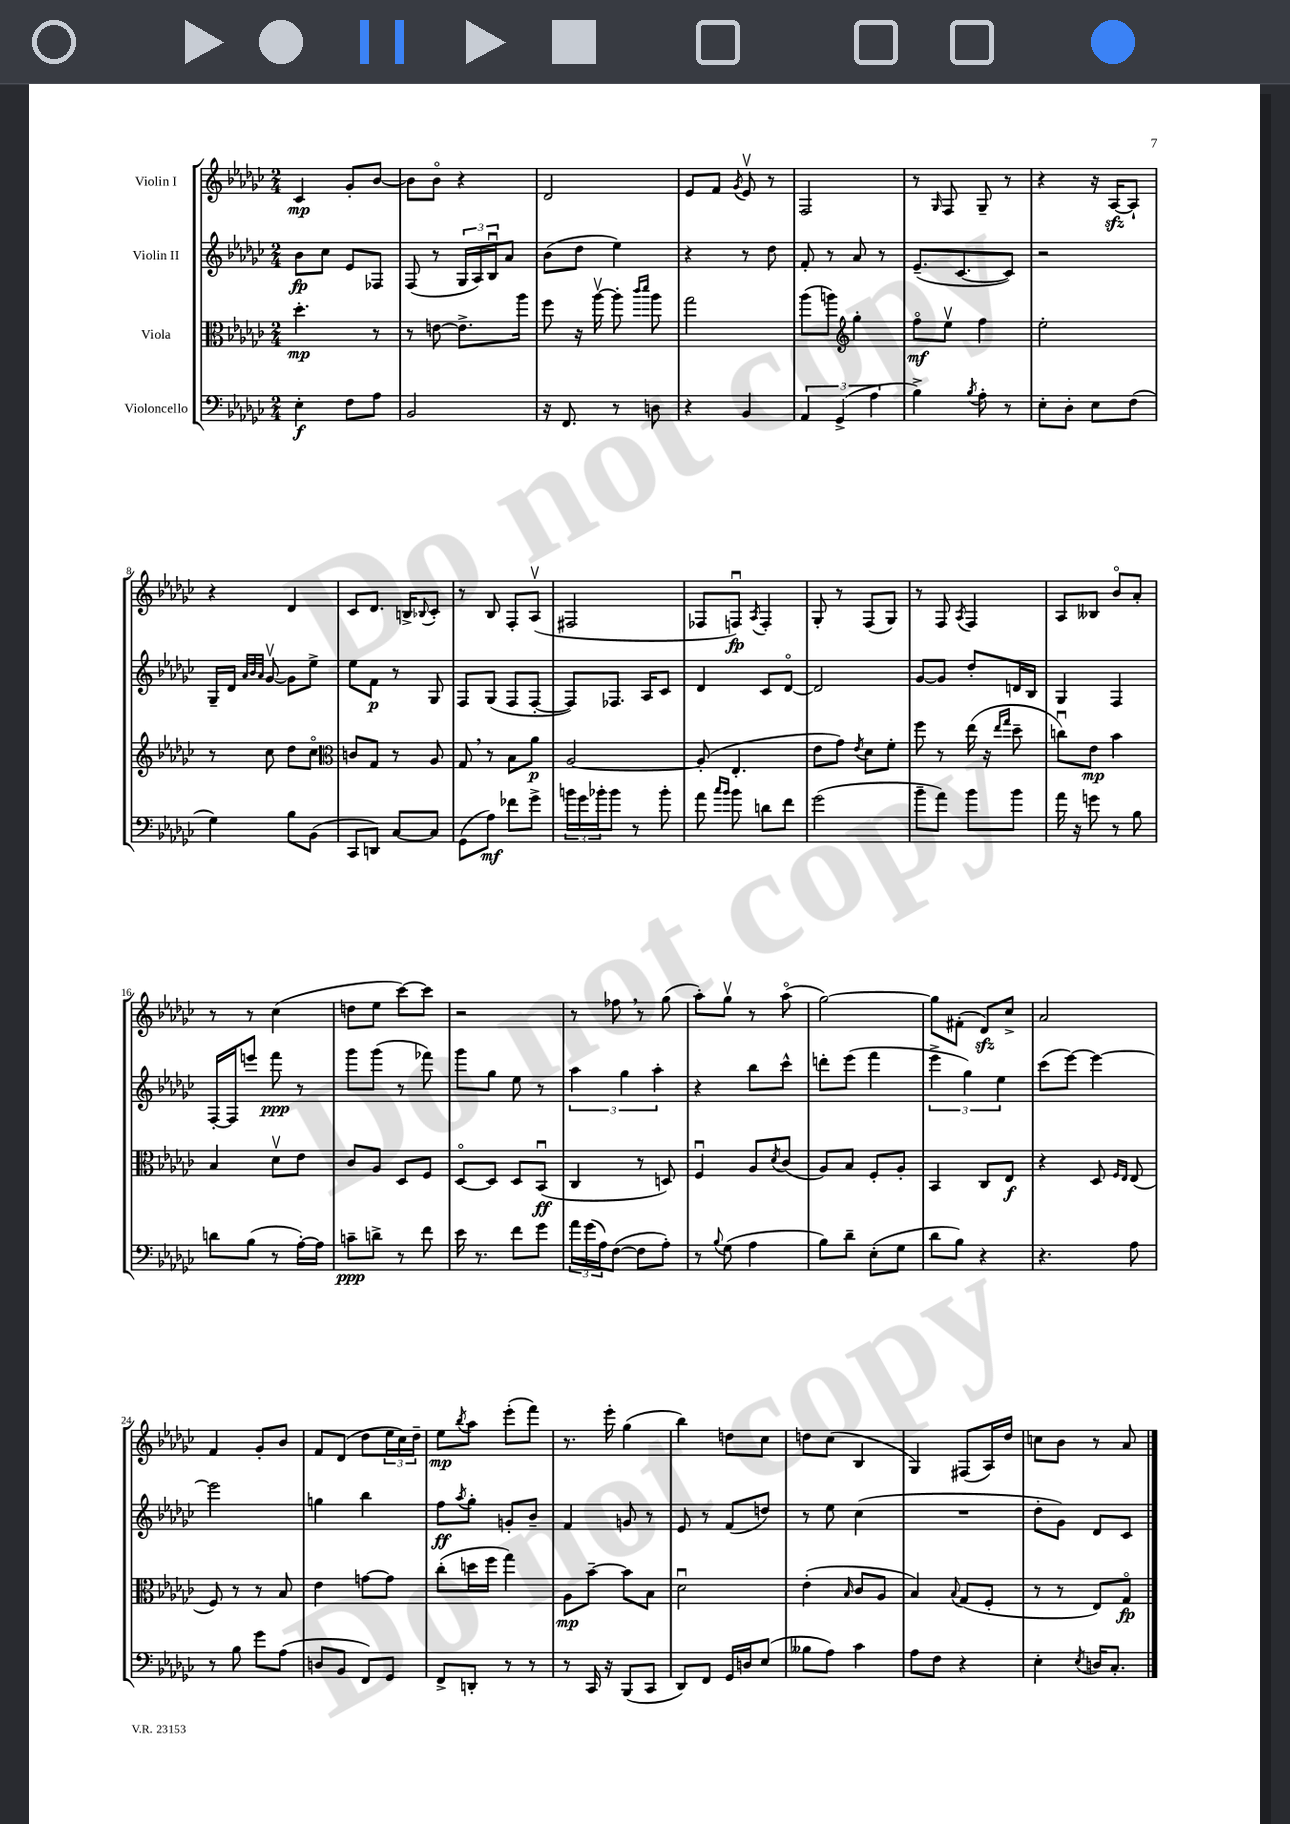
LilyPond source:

<<
\new StaffGroup <<
\new Staff = "s0" \with { instrumentName = "Violin I" } {
    \clef treble \key ges \major \numericTimeSignature \time 2/4
    ces'4\mp ges'8-. bes'8~ |
    bes'8 bes'8\flageolet r4 |
    des'2 |
    ees'8 f'8 \acciaccatura { ges'8 } ees'8\upbow r8 |
    f2 |
    r8 \grace { ges16 } f8 ges8-- r8 |
    r4 r16 aes16~\sfz aes8-! |
    r4 des'4 |
    ces'8 des'8. b16-> \appoggiatura { bes8 } ces'8-. |
    r8 bes8 f8-. aes8\upbow( |
    fis2 |
    fes8 f8\downbow\fp) \acciaccatura { aes8 } f4-. |
    ges8-. r8 f8( ges8) |
    r8 f8 \acciaccatura { aes8 } f4 |
    aes8 beses8 bes'8\flageolet aes'8-. |
    r8 r8 ces''4( |
    d''8 ees''8 ces'''8~) ces'''8 |
    r2 |
    r8 fes''8 \breathe r8 ges''8( |
    aes''8-.) ges''8\upbow r8 aes''8\flageolet( |
    ges''2~) |
    ges''8 fis'8-.( des'8\sfz) ces''8-> |
    aes'2 |
    f'4 ges'8-. bes'8 |
    f'8 des'8( des''8 \tuplet 3/2 { ees''16 ces''16) des''16-- } |
    ees''8\mp \acciaccatura { bes''8 } aes''8 ees'''8-.( f'''8) |
    r8. ees'''16-. ges''4( |
    bes''4) d''8 ces''8 |
    d''8 ces''8( bes4 |
    ges4) fis8( aes16) des''16 |
    c''8 bes'8 r8 aes'8 \bar "|." |
}
\new Staff = "s1" \with { instrumentName = "Violin II" } {
    \clef treble \key ges \major \numericTimeSignature \time 2/4
    bes'8\fp ces''8 ees'8 fes8 |
    f8( r8 \tuplet 3/2 { ges16 aes16) bes16\downbow } aes'8 |
    bes'8( des''8 ees''4) |
    r4 r8 des''8 |
    f'8-. r8 aes'8 r8 |
    ees'8.--( ces'8.~ ces'8) |
    r2 |
    ges16-- des'16 \grace { aes'32 bes'32 aes'32 } ges'8~\upbow ges'8 ees''8-> |
    ees''8 f'8\p r8 ges8 |
    f8 ges8( f8 f8~-. |
    f8) fes8. aes16 ces'8 |
    des'4 ces'8 des'8~\flageolet |
    des'2 |
    ges'8~ ges'8 des''8-. d'16 bes16 |
    ges4 f4 |
    f16~-. f16 e'''8 f'''8\ppp r8 |
    ges'''8 ges'''8( r8 fes'''8) |
    ges'''8 ges''8 ees''8 r8 |
    \tuplet 3/2 { aes''4 ges''4 aes''4-. } |
    r4 bes''8 ces'''8-^ |
    d'''8-. ees'''8( f'''4 |
    \tuplet 3/2 { ees'''4-> ges''4) ees''4 } |
    ces'''8( ees'''8~) ees'''4~ |
    ees'''2 |
    g''4 bes''4 |
    f''8\ff \acciaccatura { aes''8 } ges''8-. g'8-. bes'8-- |
    f'4 g'8 r8 |
    ees'8 r8 f'8( d''8) |
    r8 ees''8 ces''4( |
    R2 |
    des''8-. ges'8) des'8 ces'8 \bar "|." |
}
\new Staff = "s2" \with { instrumentName = "Viola" } {
    \clef alto \key ges \major \numericTimeSignature \time 2/4
    des''4.-.\mp r8 |
    r8 e'8~ e'8.-> aes''16 |
    f''8 r16 aes''16~\upbow aes''8-. \grace { ces'''16 des'''16 } aes''8 |
    ges''2 |
    aes''8( a''8) \clef treble ges''4-. |
    f''8\flageolet\mf ees''8\upbow f''4 |
    ees''2-. |
    r8 ces''8 des''8 ces''8\flageolet |
    \clef alto c'8 ges8 r8 aes8 |
    ges8 \breathe r8 bes8 aes'8\p |
    aes2~ |
    aes8-.( ees4.-. |
    ees'8 ges'8) \acciaccatura { ees'8 } des'8 f'8-. |
    f''8 r8 ees''16( r16 \grace { ees''16 ges''16 } des''8-- |
    c''8\downbow) ees'8\mp bes'4 |
    bes4 des'8\upbow ees'8 |
    ces'8 aes8 des8 f8 |
    des8~\flageolet des8 des8 bes,8\downbow\ff( |
    ces4 r8 d8) |
    f4\downbow aes8 \acciaccatura { des'8 } ces'8( |
    aes8) bes8 f8-. aes8-. |
    bes,4 ces8 ees8\f |
    r4 des8 \grace { f16 ees16 } ees8( |
    f8) r8 r8 bes8 |
    ees'4 g'8~ g'8 |
    ces''8-.( d''16 f''16 ges''4) |
    aes8\mp bes'8~-- bes'8 bes8 |
    des'2\downbow |
    ees'4-.( \grace { bes16 } ces'8 aes8 |
    bes4) \appoggiatura { bes8 } ges8( f8-. |
    r8 r8 ees8) ges8\flageolet\fp \bar "|." |
}
\new Staff = "s3" \with { instrumentName = "Violoncello" } {
    \clef bass \key ges \major \numericTimeSignature \time 2/4
    ees4-.\f f8 aes8 |
    bes,2 |
    r16 f,8. r8 d8 |
    r4 bes,4 |
    \tuplet 3/2 { aes,4 ges,4->( aes4 } |
    bes4->) \acciaccatura { bes8 } aes8-. r8 |
    ees8-. des8-. ees8 f8( |
    ges4) bes8 bes,8( |
    ces,8 d,8) ces8~ ces8 |
    ges,8( aes8\mf) fes'8 ges'8-> |
    \tuplet 3/2 { b'16 ges'16 bes'16-. } bes'8 r8 bes'8-. |
    aes'8 \grace { ces''16 bes'16 } bes'8 d'8 f'8 |
    ges'2( |
    bes'8-- aes'8) bes'8 bes'8 |
    aes'16 r16 g'8 r8 bes8 |
    d'8 bes8( r8 aes16~-.) aes16 |
    c'8--\ppp d'8-> r8 f'8 |
    ees'16 r8. f'8 ges'8 |
    \tuplet 3/2 { aes'16 ges'16( aes16) } f8~( f8 aes8-.) |
    r8 \appoggiatura { bes8 } ges8( aes4 |
    bes8) des'8-- ees8-.( ges8 |
    des'8 bes8) r4 |
    r4. aes8 |
    r8 bes8 ges'8 aes8( |
    d8 bes,8 f,8) ges,8 |
    f,8-> d,8-. r8 r8 |
    r8 ces,16 r16 bes,,8( ces,8 |
    des,8) f,8 ges,16 d16 ees8( |
    beses8 aes8) ces'4 |
    aes8 f8 r4 |
    ees4-. \acciaccatura { ees8 } d16 ces8.-. \bar "|." |
}
>>
>>
